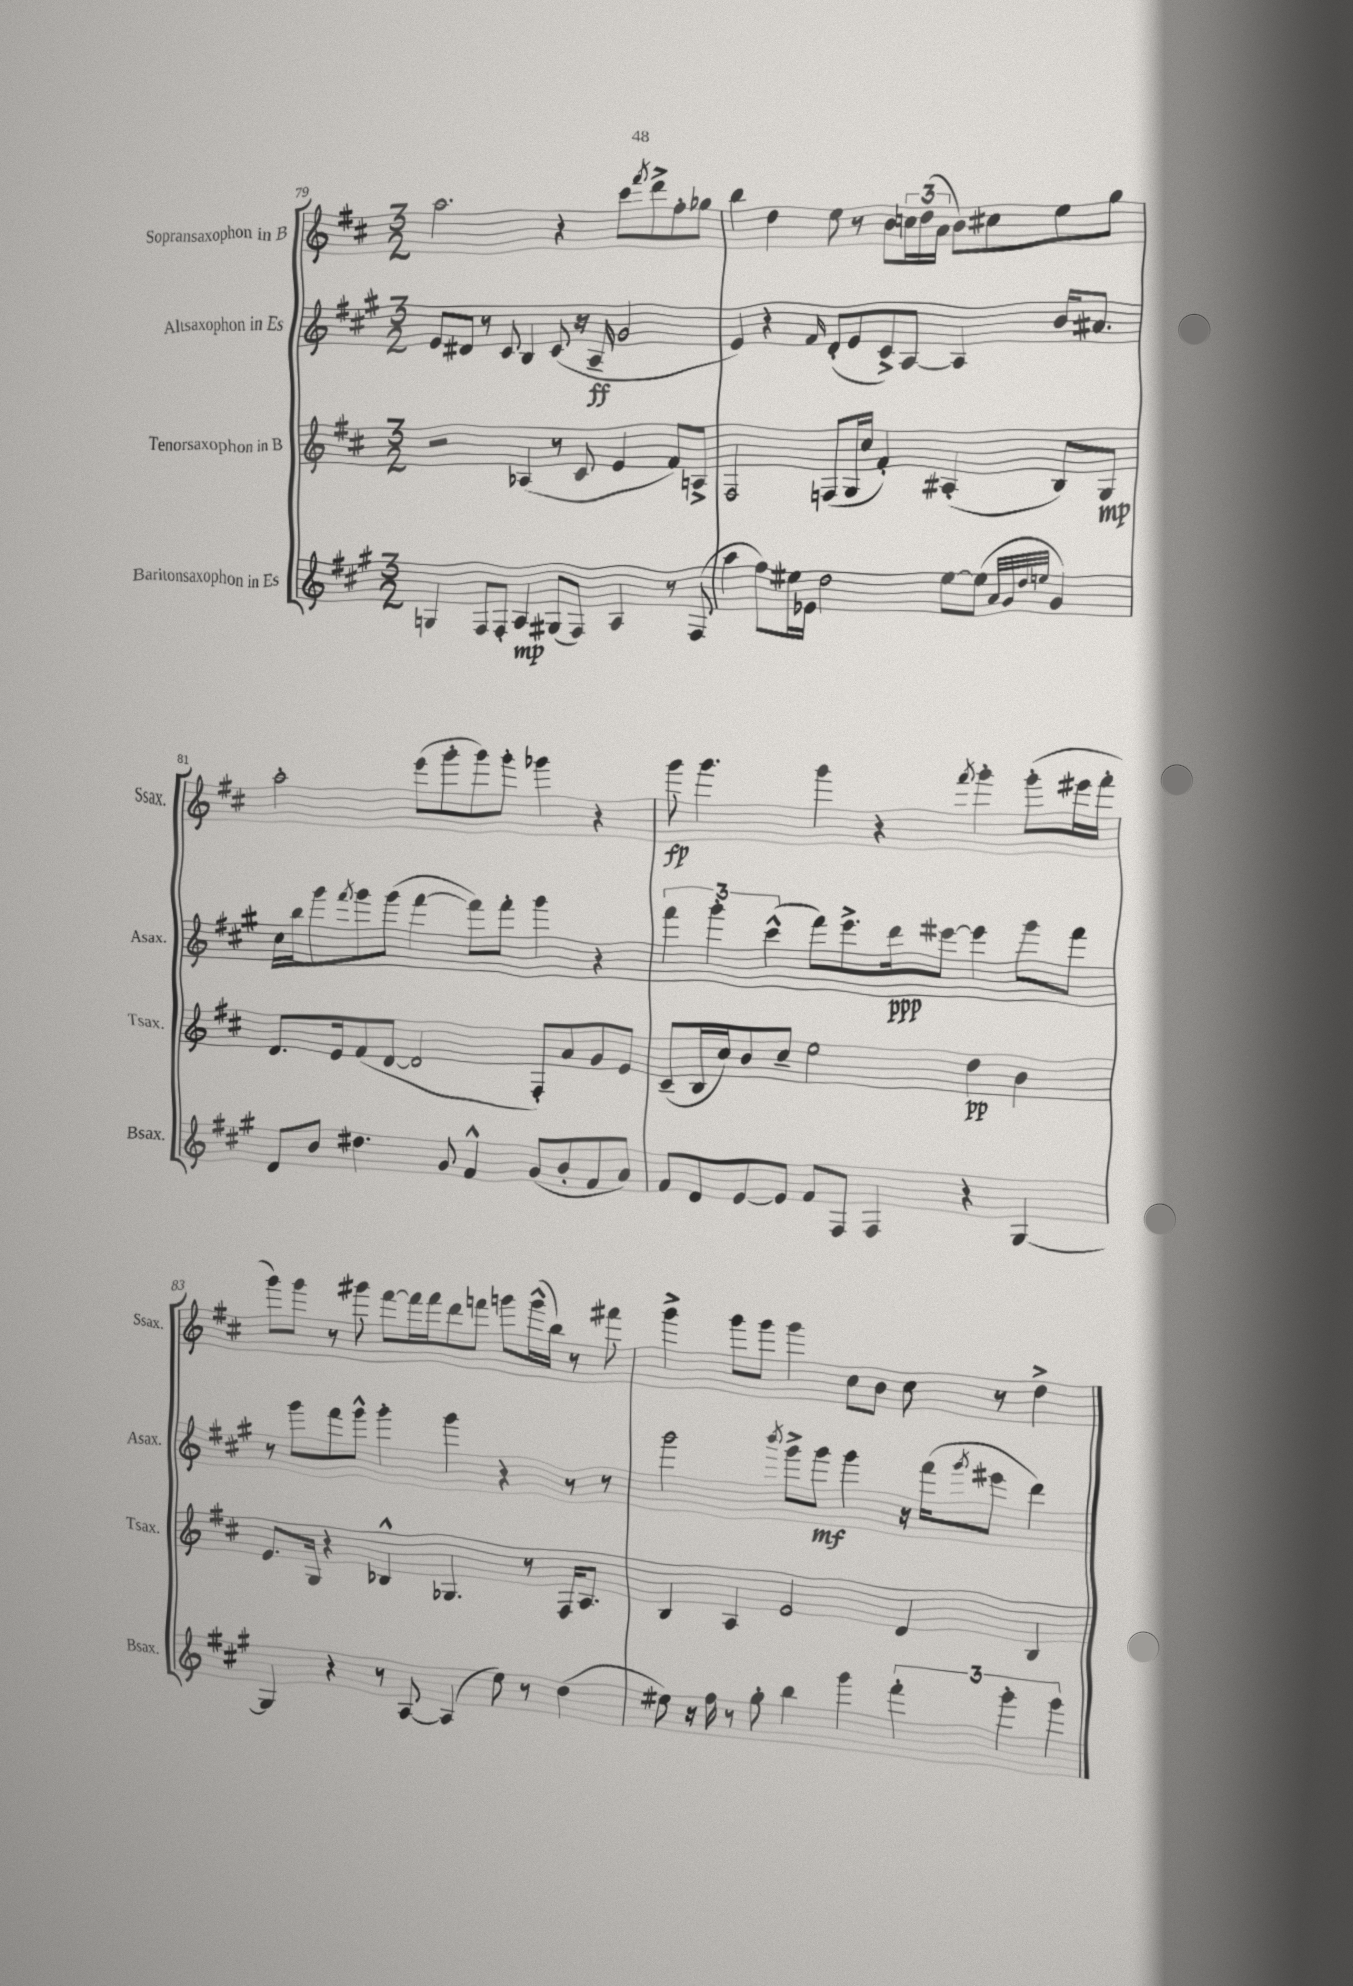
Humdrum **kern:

**kern	**dynam	**kern	**dynam	**kern	**dynam	**kern	**dynam
*part4	*part4	*part3	*part3	*part2	*part2	*part1	*part1
*staff4	*staff4	*staff3	*staff3	*staff2	*staff2	*staff1	*staff1
*I"Baritonsaxophon in Es	*	*I"Tenorsaxophon in B	*	*I"Altsaxophon in Es	*	*I"Sopransaxophon in B	*
*I'Bsax.	*	*I'Tsax.	*	*I'Asax.	*	*I'Ssax.	*
*clefG2	*	*clefG2	*	*clefG2	*	*clefG2	*
*k[f#c#g#]	*	*k[f#c#]	*	*k[f#c#g#]	*	*k[f#c#]	*
*M3/2	*	*M3/2	*	*M3/2	*	*M3/2	*
=79	=79	=79	=79	=79	=79	=79	=79
4Gn/	.	2r	.	8e/L	.	2.aa\	.
.	.	.	.	8d#X/J	.	.	.
8F#/L	.	.	.	8r	.	.	.
8F#'/J	.	.	.	8c#/	.	.	.
4A/	mp	(4A-X/	.	4B/	.	.	.
(8G#X/L	.	8r	.	(8c#/	.	4r	.
8F#/J)	.	8c#/	.	16r	.	.	.
.	.	.	.	16A~/	ff	.	.
4A/	.	4e/	.	2g#/	.	8ccc#\L	.
.	.	.	.	.	.	8qfff#/	.
.	.	.	.	.	.	8ddd^\	.
8r	.	8f#/L)	.	.	.	8ff#'\	.
(8F#/	.	8An^/J	.	.	.	8gg-X\J	.
=80	=80	=80	=80	=80	=80	=80	=80
4aa\	.	2F#/	.	4e/)	.	4bb\	.
8ff#\L)	.	.	.	4r	.	4dd\	.
16ee#X\L	.	.	.	.	.	.	.
16e-X\JJ	.	.	.	.	.	.	.
.	.	.	.	16qqf#/	.	.	.
2dd\	.	(8Fn/L	.	(8d'/L	.	8ee\	.
.	.	16G/L	.	8e/	.	8r	.
.	.	16cc#/JJ	.	.	.	.	.
.	.	4f#'/)	.	8c#^/)	.	8b\L	.
.	.	.	.	[8A/J	.	24ccn\L	.
.	.	.	.	.	.	(24dd\	.
.	.	.	.	.	.	24a\JJ	.
[8ee#\L	.	(4A#X'/	.	4A/]	.	8b\L)	.
(8ee#\J]	.	.	.	.	.	8cc#X\	.
32qqa/LLL	.	.	.	.	.	.	.
32qqg#/	.	.	.	.	.	.	.
32qqdd/	.	.	.	.	.	.	.
32qqeen/JJJ	.	.	.	.	.	.	.
4g#/)	.	8B/L)	.	16b/KL	.	8ee\	.
.	.	.	.	8.a#X/J	.	.	.
.	.	8G/J	mp	.	.	8gg\J	.
!!LO:LB:g=z
=81	=81	=81	=81	=81	=81	=81	=81
8d/L	.	8.d/L	.	16cc#\LL	.	2aa'\	.
.	.	.	.	16bb\J	.	.	.
8b/J	.	.	.	8ggg#\	.	.	.
.	.	16e/k	.	.	.	.	.
.	.	.	.	8qfff#/	.	.	.
4.dd#X\	.	(8f#/	.	8ggg#\	.	.	.
.	.	[8d/J	.	(8ggg#\J	.	.	.
.	.	2d/]	.	[4fff#\	.	(8eee\L	.
8g#/	.	.	.	.	.	8ggg'\	.
4f#^^/	.	.	.	8fff#\L])	.	8ggg\)	.
.	.	.	.	8fff#'\J	.	8ggg'\J	.
(8g#/L	.	8F#'/L)	.	4ggg#\	.	4ggg-X\	.
8b'/	.	8a/	.	.	.	.	.
8f#/	.	8g/	.	4r	.	4r	.
8a/J)	.	8e/J	.	.	.	.	.
=82	=82	=82	=82	=82	=82	=82	=82
8f#/L	.	(8c#~/L	.	6fff#\	.	8ggg\	fp
8d/	.	16B/L	.	.	.	4.ggg\	.
.	.	.	.	6ggg#'\	.	.	.
.	.	16cc#/J)	.	.	.	.	.
[8e/	.	8b/	.	.	.	.	.
.	.	.	.	(6ccc#^^\	.	.	.
8e/J]	.	8cc#~/J	.	.	.	.	.
8f#/L	.	2ee\	.	8fff#\L)	.	4ggg\	.
8F#/J	.	.	.	8.eee^\	.	.	.
4F#/	.	.	.	.	.	4r	.
.	.	.	.	16ddd\k	ppp	.	.
.	.	.	.	[8eee#X\J	.	.	.
.	.	.	.	.	.	8qfff#/	.
4r	.	4dd\	pp	4eee#\]	.	4ggg'\	.
[4G#/	.	4b\	.	8ggg#\L	.	(8ggg'\L	.
.	.	.	.	8fff#\J	.	16eee#X\L	.
.	.	.	.	.	.	16fff#'\JJ	.
!!LO:LB:g=z
=83	=83	=83	=83	=83	=83	=83	=83
4G#/]	.	8.e/L	.	8r	.	8ggg\L)	.
.	.	.	.	8ggg#\L	.	8ggg\J	.
.	.	16G/Jk	.	.	.	.	.
4r	.	4r	.	8fff#\	.	8r	.
.	.	.	.	8ggg#^^\J	.	8ggg#X\	.
8r	.	4B-X^^/	.	4ggg#'\	.	[8fff#\L	.
[8A/	.	.	.	.	.	16fff#\L]	.
.	.	.	.	.	.	16fff#\J	.
(4A/]	.	4.G-X/	.	4ggg#\	.	8ddd\	.
.	.	.	.	.	.	8fffn\J	.
8ee\)	.	.	.	4r	.	8gggn\L	.
8r	.	8r	.	.	.	(16ggg^^\L	.
.	.	.	.	.	.	16bb\JJ)	.
(4dd\	.	16F#/KL	.	8r	.	8r	.
.	.	8.A/J	.	.	.	.	.
.	.	.	.	8r	.	8fff#X\	.
=84	=84	=84	=84	=84	=84	=84	=84
8ee#X\)	.	4B/	.	2ggg#\	.	4ggg^\	.
16r	.	.	.	.	.	.	.
16ff#\	.	.	.	.	.	.	.
8r	.	4A/	.	.	.	8ggg\L	.
8gg#'\	.	.	.	.	.	8ggg\J	.
.	.	.	.	8qbbb/	.	.	.
4bb\	.	2e/	.	8ggg#^\L	.	4ggg\	.
.	.	.	.	8ggg#\J	mf	.	.
4ggg#\	.	.	.	4ggg#\	.	8cc#\L	.
.	.	.	.	.	.	8b\J	.
6fff#'\	.	4d/	.	16r	.	8cc#\	.
.	.	.	.	(16fff#\KL	.	.	.
.	.	.	.	8qggg#/	.	.	.
.	.	.	.	8eee#X\J	.	8r	.
6ggg#'\	.	.	.	.	.	.	.
.	.	4B/	.	4ddd\)	.	4dd^\	.
6ggg#\	.	.	.	.	.	.	.
==	==	==	==	==	==	==	==
*-	*-	*-	*-	*-	*-	*-	*-
